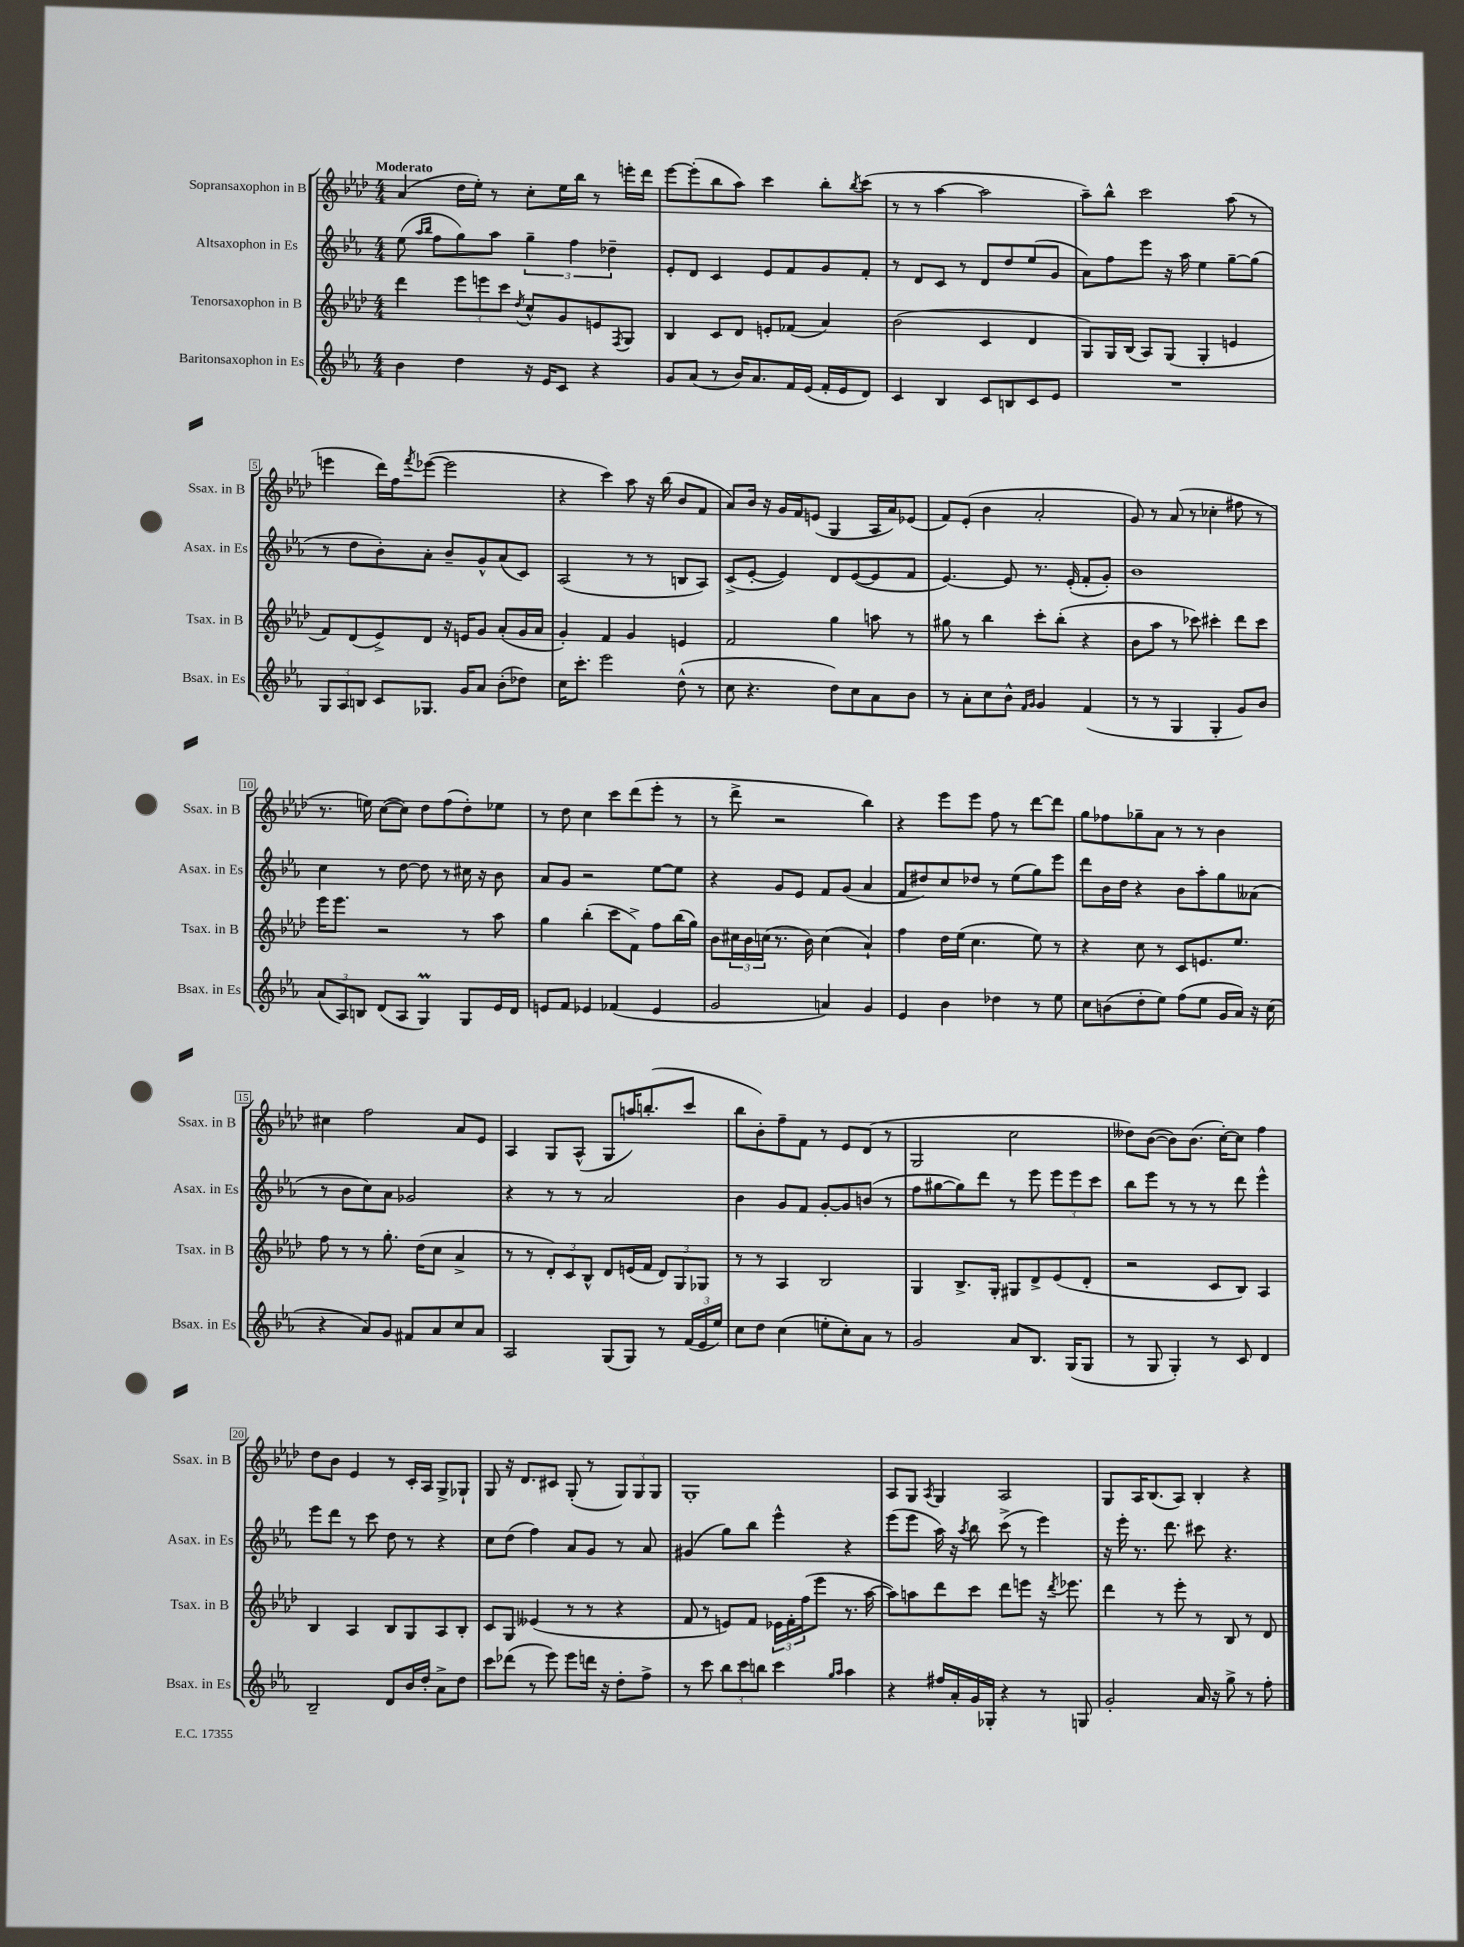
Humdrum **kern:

**kern	**kern	**kern	**kern
*staff4	*staff3	*staff2	*staff1
*clefG2	*clefG2	*clefG2	*clefG2
*k[b-e-a-]	*k[b-e-a-d-]	*k[b-e-a-]	*k[b-e-a-d-]
*M4/4	*M4/4	*M4/4	*M4/4
4b-	4ddd-	(8ee-	(4a-
.	.	16qqaa-	.
.	.	16qqbb-	.
.	.	8ff	.
4dd	12eee-	8gg)	16dd-
.	.	.	16ee-')
.	12eee	.	.
.	.	8aa-	8r
.	12ccc	.	.
.	8qdd-	.	.
16r	8cc^^	6gg~	8cc'
16e-	.	.	.
8c	8g	.	16ee-
.	.	6ff	.
.	.	.	16bb-
4r	8e	.	8r
.	.	6dd-~	.
.	8qF	.	.
.	8G	.	16eee'
.	.	.	16ddd-
=	=	=	=
8g	4B-	8e-'	[8eee-
(8a-	.	8d	(8eee-']
8r	8c	4c	8bb-
16b-)	8d-	.	8aa-)
8.a-	.	.	.
.	8e'	8e-	4ccc
16f	(8f-	8f	.
(16e-	.	.	.
16f'	4a-)	8g	8bb-'
16e-	.	.	.
.	.	.	8qbb-
8d)	.	8f'	(8ccc
=	=	=	=
4c	(2b-	8r	8r
.	.	8d	8r
4B-	.	8c	[4aa-
.	.	8r	.
8c	4c	8d	2aa-]
8B	.	8dd	.
8c	4d-	(8ee-	.
8e-	.	8g	.
=	=	=	=
1r	8G)	8a-)	8aa-~)
.	16G	8ff	8bb-^^
.	(16B-	.	.
.	8A-)	8eee-	2ccc
.	(8G	16r	.
.	.	16aa-	.
.	4G'	4ee-	.
.	4e	[8gg~	(8aa-
.	.	(8gg]	8r
=	=	=	=
12G	8f)	8r	4eee
12A-	.	.	.
.	(8d-	8dd	.
12B	.	.	.
8c	8e-^)	8b-')	16ddd-)
.	.	.	16ff
.	.	.	8qfff
8.G-	8d-	8a-'	([8eee-
.	16r	8b-~	2eee-]
16g	16e	.	.
8a-	8g	8g^^	.
(8b-'	(8a-'	(8a-	.
8dd-)	16g	8c)	.
.	16a-	.	.
=	=	=	=
16cc	4g')	(2A-	4r
8.ccc'	.	.	.
2eee-	4f	.	4ccc)
.	4g	8r	8aa-
.	.	8r	16r
.	.	.	(16bb-
(8dd^^	4e	8B	8b-
8r	.	8A-)	8f
=	=	=	=
8cc	2f	(8c^	8a-)
4.r	.	[8e-'	16b-
.	.	.	16r
.	.	4e-])	16g
.	.	.	16f
.	.	.	(8e
8dd)	4gg	8d	4G
8cc	.	([8e-	.
8a-	8aa	8e-]	16A-
.	.	.	16a-)
8b-	8r	8f	(8e-
=	=	=	=
8r	8gg#	[4.e-)	8f)
8a-'	8r	.	(8e-'
8cc	4bb-	.	4b-
8b-^^	.	8e-]	.
16qqf	.	.	.
16qqg	.	.	.
4g	8ccc'	8.r	2a-'
.	(8bb-'	.	.
.	.	(16e-'	.
(4f	4r	8f'	.
.	.	8g')	.
=	=	=	=
8r	8b-	1b-	8g)
8r	8aa-	.	8r
4G	8r	.	(8a-
.	8ccc-)	.	8r
4G'	4ccc#'	.	4cc-'
8g)	8ddd-	.	8ff#
8b-	8ccc#	.	8r
=	=	=	=
(12a-	16eee-	4cc	8.r
.	8.eee-	.	.
12A-)	.	.	.
12B	.	.	.
.	.	.	16ee)
(8d	2r	8r	([8cc
8A-	.	[8dd	8cc])
4G)	.	8dd]	8dd-
.	.	8r	(8ff
8G	8r	16cc#	8dd-')
.	.	16r	.
16e-	8aa-	8b-	8ee-
16d	.	.	.
=	=	=	=
8e	4gg	8a-	8r
8f	.	8g	8dd-
4e-	(4bb-'	2r	4cc
(4f-	8ccc	.	8ccc
.	8f^)	.	(8ddd-
4e-	8ff	[8ee-	8eee-'
.	(16bb-	8ee-]	8r
.	16gg)	.	.
=	=	=	=
2g	8b-	4r	8r
.	24cc#	.	8ddd-^
.	24b-	.	.
.	(24cc	.	.
.	8.r	8g	2r
.	.	8e-	.
.	16b-)	.	.
4a)	(4cc	8f	.
.	.	(8g	.
4g	4a-`)	4a-	4bb-)
=	=	=	=
4e-	4ff	8f	4r
.	.	8dd#)	.
4b-	16dd-	8cc	8eee-
.	(16ee-	.	.
.	4.cc	8dd-	8eee-
4dd-	.	8r	8ff
.	.	(8ee-	8r
8r	8ee-)	8gg)	[8ddd-
8ee-	8r	8eee-	8ddd-]
=	=	=	=
8cc	4r	8ddd	8gg
(8b	.	16b-	8ff-
.	.	16dd	.
8dd'	8cc	4r	8gg-~
8ee-)	8r	.	8a-
(8ff	8c	8b-	8r
8ee-	8.e	8aa-'	8r
16g	.	8gg	4b-
16a-)	8.ee-	.	.
16r	.	(8a--	.
(16cc	.	.	.
=	=	=	=
4r	8ff	8r	4cc#
.	8r	8b-	.
8a-)	8r	8cc)	2ff
8g	8.gg'	8a-	.
8f#	.	2g-	.
.	(16dd-	.	.
8a-	8cc	.	.
8cc	4a-^	.	8a-
8a-	.	.	8e-
=	=	=	=
2A-	8r	4r	4A-
.	8r	.	.
.	12d-')	8r	8G
.	12c	.	.
.	.	8r	(8A-^^
.	12B-^^	.	.
(8G	8d-	2a-	8G
8G)	(16e	.	16aa)
.	16f	.	(8.bb'
8r	12d-)	.	.
.	12G	.	.
(24f	.	.	8ccc
24e-	12G-	.	.
24ee-)	.	.	.
=	=	=	=
8cc	8r	4b-	8bb-
8dd	8r	.	8b-')
(4cc	4A-	8g	8ff~
.	.	8f	8f
8ee'	2B-	[8g'	8r
8cc')	.	8g]	8e-
8a-	.	(8b	(8d-
8r	.	8r	8r
=	=	=	=
2g	4G	8ff	2G
.	.	[8gg#	.
.	8.B-^	8gg#])	.
.	.	8ddd	.
.	16G'	.	.
8a-	8G#	8r	2cc
8.B-	8d-^	8eee-	.
.	(8e-	12eee-	.
(16G	.	.	.
.	.	12eee-	.
8G	8d-'	.	.
.	.	12ccc	.
=	=	=	=
8r	2r	8bb-	8dd--)
8G	.	8eee-	([8b-
4G')	.	8r	8b-])
.	.	8r	(8.b-
8r	8c	8r	.
.	.	.	[16cc')
8c	8B-)	8ddd	8cc]
4d	4A-	4eee-^^	4ff
=	=	=	=
2B-~	4B-	8eee-	8dd-
.	.	8ddd	8b-
.	4A-	8r	4e-
.	.	8ccc	.
8d	8B-	8dd	8r
16b-	8G	8r	16c'
16dd'	.	.	16A-
8a-^	8A-	4r	8G^
8dd	8B-'	.	8G-`
=	=	=	=
8ccc	8c	8cc	8G
(8ddd-	8G	(8dd	16r
.	.	.	8.d-
8r	(4e--	4ff)	.
8eee-)	.	.	8c#
8eee-	8r	8a-	(8G'
16ddd	8r	8g	8r
16r	.	.	.
8dd'	4r	8r	12G)
.	.	.	12G
8ff^	.	8a-	.
.	.	.	12G
=	=	=	=
8r	8f	(4g#	1G'
8ccc	8r	.	.
12bb-	8e)	8gg)	.
12ccc	.	.	.
.	8f	8bb-	.
12bb	.	.	.
4ccc	24e-	4eee-^^	.
.	24f'	.	.
.	(24ff	.	.
.	8eee-	.	.
16qqgg	.	.	.
16qqaa-	.	.	.
4aa-	8.r	4r	.
.	[16aa-	.	.
=	=	=	=
4r	8aa-])	(8eee-	8A-
.	8aa	8eee-	8G
.	.	.	8qA-
16ff#	8ddd-	16aa-)	4G
16a-'	.	16r	.
.	.	8qaa-	.
16g	8ccc	8bb-	.
16G-'	.	.	.
4r	8ddd-	(8ccc^	2A-
.	8eee	8r	.
8r	16r	4eee-)	.
.	8qddd-	.	.
.	8.eee-	.	.
8G	.	.	.
=	=	=	=
2g'	4ddd-	16r	8G
.	.	16eee-'	.
.	.	8.r	16A-
.	.	.	(8.B-
.	8r	.	.
.	.	8.ddd	.
.	8eee-'	.	8A-)
16a-	8r	8ccc#	4B-'
16r	.	.	.
8gg^	8B-	4.r	.
8r	8r	.	4r
8ff'	8d-	.	.
==	==	==	==
*-	*-	*-	*-
